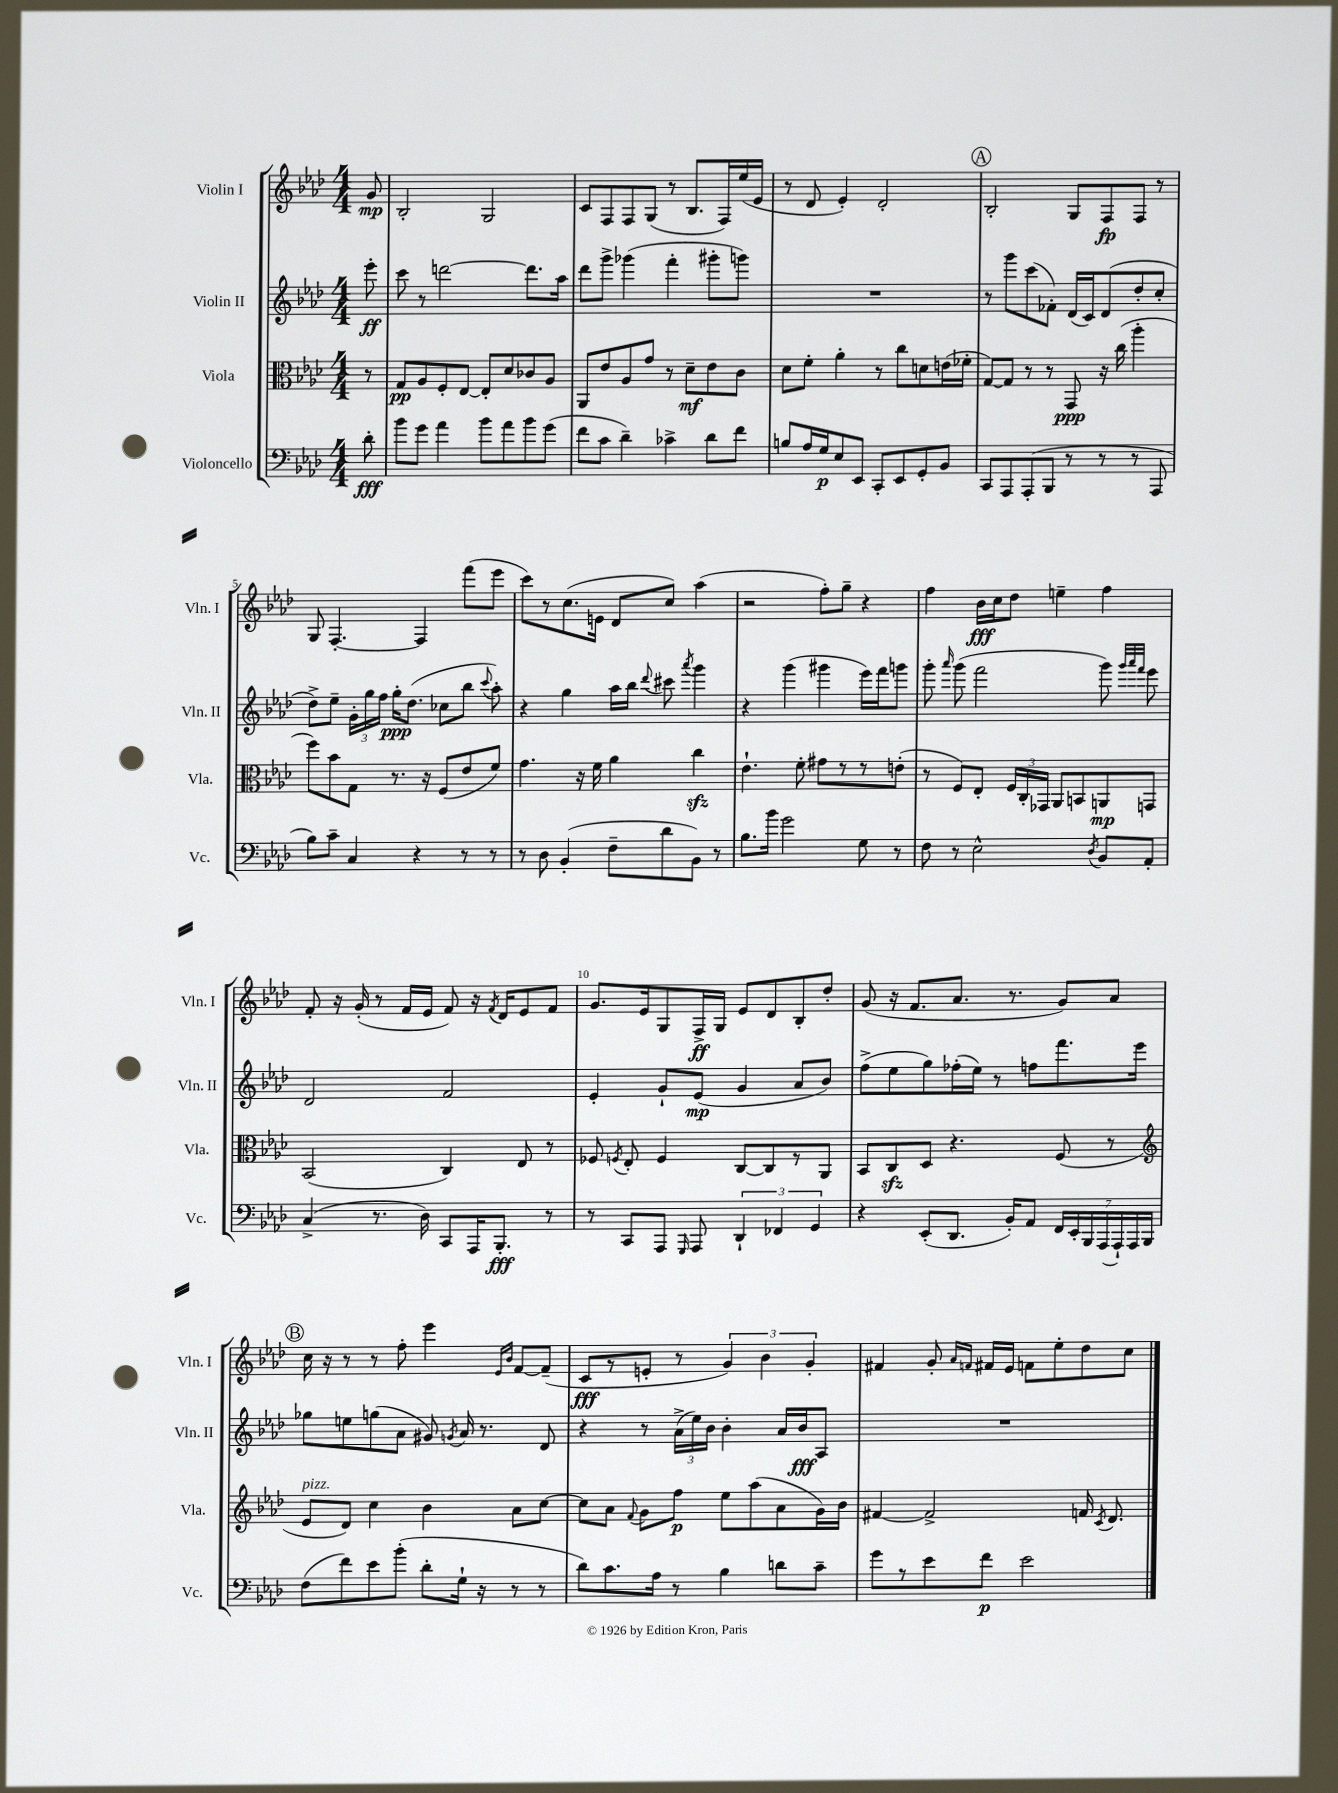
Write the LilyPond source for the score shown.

<<
\new StaffGroup <<
\new Staff = "s0" \with { instrumentName = "Violin I" shortInstrumentName = "Vln. I" } {
    \clef treble \key aes \major \numericTimeSignature \time 4/4 \partial 8
    \autoBeamOff g'8\mp |
    bes2-. g2 |
    c'8[ f8 f8 g8]( r8 bes8.[ f16) ees''16( ees'16] |
    r8 des'8 ees'4-.) des'2-. |
    \mark \markup { \circle "A" } bes2-. g8[ f8\fp f8] r8 |
    g8 f4.~-. f4 f'''8[( ees'''8] |
    c'''8[) r8 c''8.( e'16] des'8[ c''8]) aes''4( |
    r2 f''8[-.) g''8]-- r4 |
    f''4 bes'16[\fff c''16 des''8] e''4-- f''4 |
    f'8-. r16 g'16-.( r8 f'16[ ees'16] f'8) r16 \acciaccatura { f'8 } des'16[ ees'8 f'8] |
    g'8.[ ees'16 g8 f16->\ff g16] ees'8[ des'8 bes8-. des''8]-. |
    g'8( r16 f'8.[ aes'8.] r8. g'8[) aes'8] |
    \mark \markup { \circle "B" } c''16 r16 r8 r8 f''8-. ees'''4 \grace { ees'16[ bes'16] } f'8[~ f'8]--( |
    c'8[\fff r8 e'8]-. r8 \tuplet 3/2 { g'4) bes'4 g'4-. } |
    fis'4 g'8-. \grace { aes'16[ f'16] } fis'16[ ees'16] f'8[ ees''8-. des''8 c''8] \bar "|." |
}
\new Staff = "s1" \with { instrumentName = "Violin II" shortInstrumentName = "Vln. II" } {
    \clef treble \key aes \major \numericTimeSignature \time 4/4 \partial 8
    \autoBeamOff ees'''8-.\ff |
    c'''8 r8 d'''2~ d'''8.[ aes''16] |
    des'''8[ g'''8]-> ges'''4( f'''4-. gis'''8[-. g'''8]) |
    R1 |
    \mark \markup { \circle "A" } r8 g'''8[ c'''8( fes'8]-.) des'16[( c'16) des'8( des''8-. c''8]-. |
    des''8[->) ees''8]-- \tuplet 3/2 { g'16[-. g''16 f''16] } g''16[-.\ppp des''8.]( ces''8[ bes''8] \appoggiatura { c'''8 } aes''8-.) |
    r4 g''4 aes''16[ bes''16] \appoggiatura { des'''8 } cis'''8 \acciaccatura { aes'''8 } g'''4 |
    r4 g'''4( gis'''4 ees'''16[) f'''16 g'''8] |
    g'''8-. \grace { aes'''16 } g'''8( f'''2 g'''8) \grace { g'''32[ aes'''32 f'''32] } ees'''8 |
    des'2 f'2 |
    ees'4-. g'8[-! ees'8]\mp( g'4 aes'8[ bes'8]) |
    f''8[->( ees''8 g''8) fes''16-.( ees''16]) r8 f''8[ f'''8. ees'''16] |
    \mark \markup { \circle "B" } ges''8[ e''8 g''8( aes'8] gis'8) \acciaccatura { g'8 } aes'16 r8. des'8 |
    r4 r8 \tuplet 3/2 { aes'16[->( ees''16) bes'16] } bes'4-. aes'16[ bes'16\fff aes8] |
    R1 \bar "|." |
}
\new Staff = "s2" \with { instrumentName = "Viola" shortInstrumentName = "Vla." } {
    \clef alto \key aes \major \numericTimeSignature \time 4/4 \partial 8
    \autoBeamOff r8 |
    g8[\pp aes8 f8-. ees8]~ ees8[-. des'8 ces'8 aes8] |
    aes,8[ ees'8 aes8 g'8] r8 des'8[--\mf ees'8 c'8] |
    des'8[ f'8]-. aes'4-. r8 c''8[ d'8 e'16( fes'16]-. |
    \mark \markup { \circle "A" } g8[~) g8] r8 r8 g,8\ppp r16 c''16( aes''4-. |
    f''8[) bes'8 g8] r8. r16 f8[( ees'8 f'8]) |
    g'4. r16 f'16 aes'4 c''4\sfz |
    ees'4.-! f'8-. gis'8[ r8 r8 e'8]-.( |
    r8 f8[) ees8]-. \tuplet 3/2 { f16[ c16-. ges,16] } aes,8[ b,8 a,8\mp g,8] |
    bes,2( c4) ees8 r8 |
    fes8 \acciaccatura { f8 } ees8-. f4 c8[~ c8 r8 aes,8] |
    bes,8[ c8\sfz des8] r4. f8( r8 |
    \mark \markup { \circle "B" } \clef treble ees'8[^\markup { \italic "pizz." } des'8]) c''4 bes'4 aes'8[ c''8]~ |
    c''8[ aes'8] \appoggiatura { f'8 } g'8[ f''8]\p ees''8[ aes''8( aes'8 g'16) bes'16] |
    fis'4~ fis'2-> f'16 \acciaccatura { c'8 } des'8. \bar "|." |
}
\new Staff = "s3" \with { instrumentName = "Violoncello" shortInstrumentName = "Vc." } {
    \clef bass \key aes \major \numericTimeSignature \time 4/4 \partial 8
    \autoBeamOff des'8-.\fff |
    bes'8[ g'8] aes'4 bes'8[ aes'8 bes'8 g'8]( |
    f'8[ c'8] des'4--) ces'4-> des'8[ f'8] |
    b8[ aes16 g16\p ees8 ees,8] c,8[-. ees,8 g,8-. bes,8] |
    \mark \markup { \circle "A" } c,8[ aes,,8 aes,,8-.( bes,,8] r8 r8 r8 aes,,8 |
    bes8[) c'8]-- c4 r4 r8 r8 |
    r8 des8 bes,4-.( f8[-- des'8 bes,8]) r8 |
    bes8.[ bes'16] g'2 g8 r8 |
    f8 r8 ees2-^ \acciaccatura { des8 } bes,8[ aes,8]-. |
    c4->( r8. des16) c,8[ aes,,16 bes,,8.]-.\fff r8 |
    r8 c,8[ aes,,8] \grace { g,,16 } aes,,8 \tuplet 3/2 { des,4-! fes,4 g,4 } |
    r4 ees,8[-.( des,8.] bes,16[-.) aes,8] \tuplet 7/4 { f,16[ ees,16-. bes,,16 aes,,16( aes,,16-!) aes,,16 bes,,16] } |
    \mark \markup { \circle "B" } f8[( f'8) ees'8 bes'8]-.( des'8[-. g16]-! r16 r8 r8 |
    des'8[) c'8. aes16] r8 bes4 d'8[ c'8]-- |
    g'8[ r8 ees'8 f'8]\p ees'2 \bar "|." |
}
>>
>>
\layout { \context { \Score \override BarNumber.break-visibility = ##(#f #t #t) barNumberVisibility = #(every-nth-bar-number-visible 5) } }
